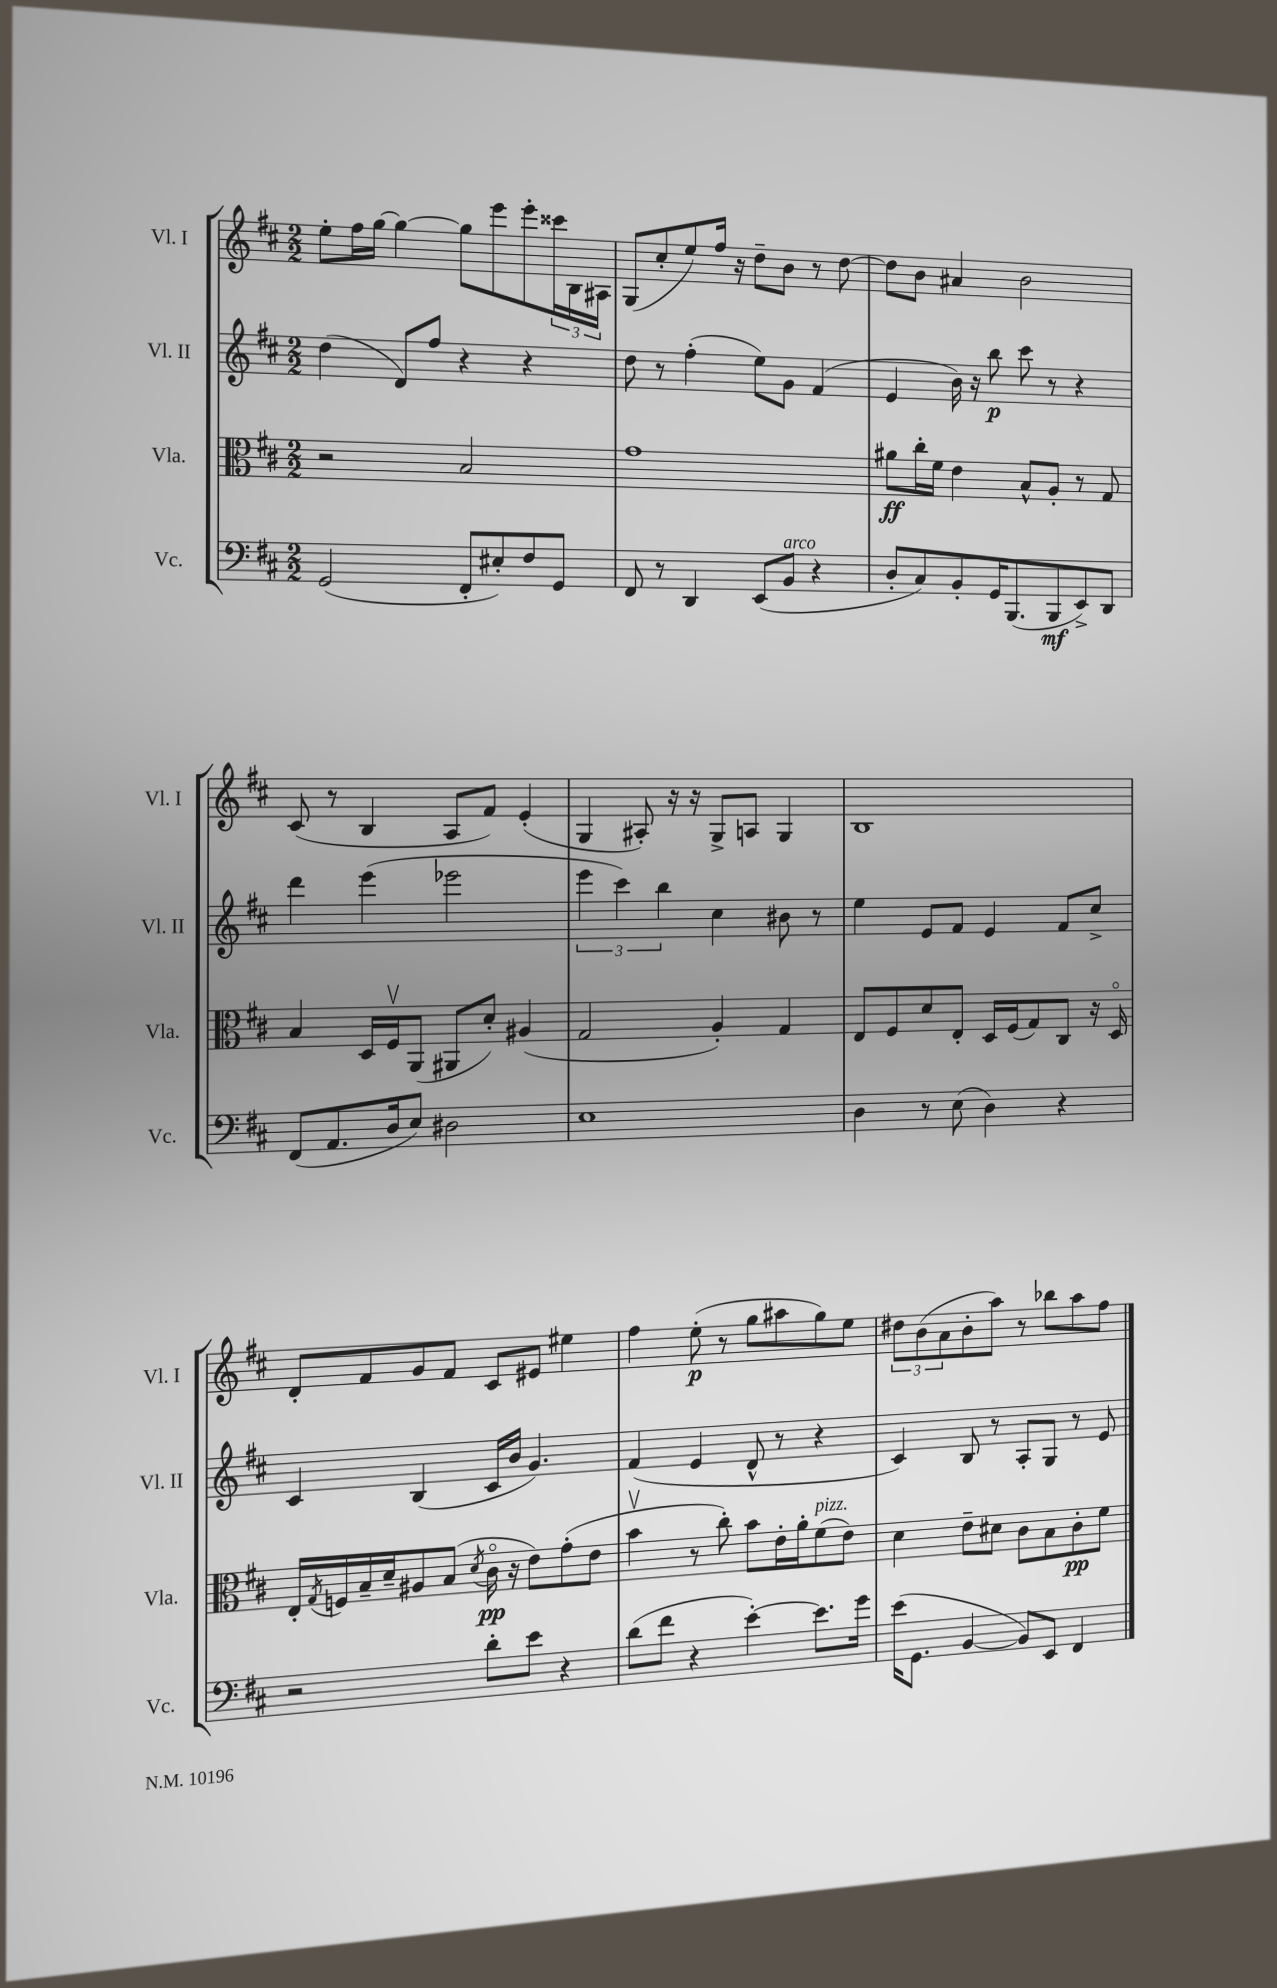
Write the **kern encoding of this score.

**kern	**kern	**kern	**kern
*staff4	*staff3	*staff2	*staff1
*clefF4	*clefC3	*clefG2	*clefG2
*k[f#c#]	*k[f#c#]	*k[f#c#]	*k[f#c#]
*M2/2	*M2/2	*M2/2	*M2/2
(2GG	2r	(4dd	8ee'
.	.	.	16ff#
.	.	.	[16gg
.	.	8d)	4gg_
.	.	8ff#	.
8FF#'	2B	4r	8gg]
8E#')	.	.	8eee
8F#	.	4r	8eee'
8GG	.	.	24ccc##
.	.	.	24B
.	.	.	24A#
=	=	=	=
8FF#	1g	8dd	(8G
8r	.	8r	8cc#'
4DD	.	(4ff#'	8ee)
.	.	.	16ff#
.	.	.	16r
(8EE	.	8ee)	8dd~
8BB	.	8g	8b
4r	.	(4f#	8r
.	.	.	[8dd
=	=	=	=
8D'	8a#	4e	8dd]
8C#)	16cc#'	.	8b
.	16f#	.	.
8BB'	4e	16b)	4a#
.	.	16r	.
16GG	.	8bb	.
(8.BBB	.	.	.
.	8B^^	8ccc#	2b
8BBB	8A'	8r	.
8EE^)	8r	4r	.
8DD	8G	.	.
=	=	=	=
(8FF#	4B	4ddd	(8c#
8.AA	.	.	8r
.	16D	(4eee	4B
16D	16F#v	.	.
8E)	(8AA	.	.
2D#	8AA#	2eee-	8A
.	8d')	.	8f#)
.	(4A#	.	(4e'
=	=	=	=
1E	2G	6eee	4G
.	.	6ccc#)	.
.	.	.	8A#')
.	.	6bb	.
.	.	.	16r
.	.	.	16r
.	4A')	4cc#	8G^
.	.	.	8A
.	4G	8b#	4G
.	.	8r	.
=	=	=	=
4D	8E	4ee	1B
.	8F#	.	.
8r	8d	8e	.
(8E	8E'	8f#	.
4D)	16D	4e	.
.	(16F#	.	.
.	8G)	.	.
4r	8C#	8f#	.
.	16r	8cc#^	.
.	16Do	.	.
=	=	=	=
2r	16E'	4c#	8d'
.	8qG	.	.
.	16F	.	.
.	16B~	.	8f#
.	16d~	.	.
.	8A#	(4B	8g
.	(8B	.	8f#
.	8qd	.	.
8d'	16c#o	16c#	8c#
.	16r	16b	.
8e	8e)	4.g)	8e#
4r	(8g'	.	4ee#
.	8e	.	.
=	=	=	=
(8d	4bv	(4f#	4ff#
8f#	.	.	.
4r	8r	4e	(8ee'
.	8cc#')	.	8r
[4e')	8b	8d^^	8gg
.	16e'	8r	8aa#
.	16a'	.	.
8.e]	(8f#	4r	8gg)
.	8e)	.	8ee
16g	.	.	.
=	=	=	=
(16e	4d	4c#)	12dd#
8.GG	.	.	.
.	.	.	(12b
.	.	.	12a
[4BB	8e~	8B	8b'
.	8d#	8r	8aa)
8BB])	8c#	8A'	8r
8EE	8B	8G	8bb-
4FF#	8c#'	8r	8aa
.	8f#	8e	8ff#
==	==	==	==
*-	*-	*-	*-
